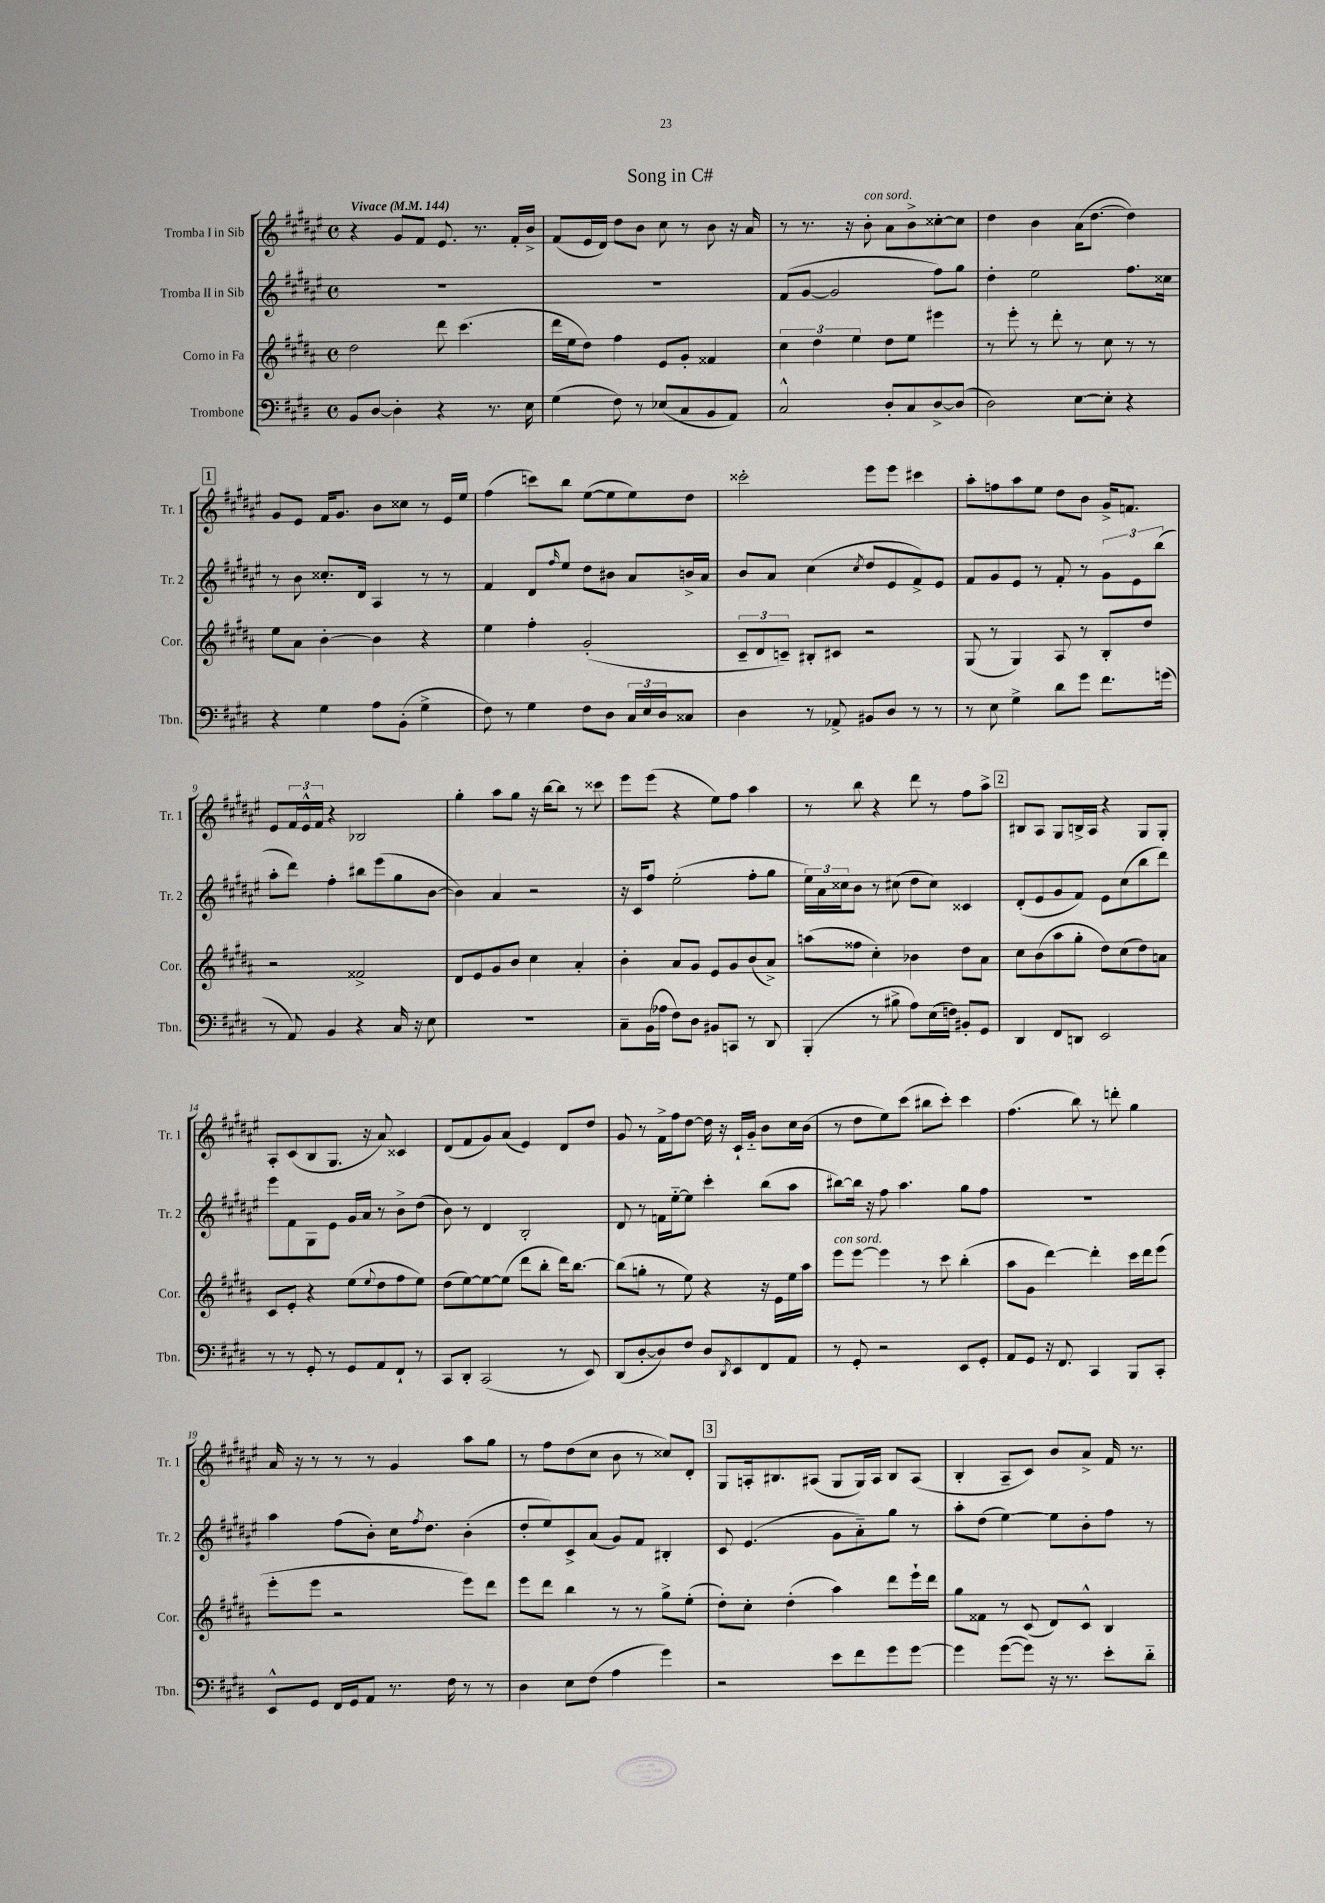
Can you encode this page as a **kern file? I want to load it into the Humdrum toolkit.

**kern	**kern	**kern	**kern
*staff4	*staff3	*staff2	*staff1
*clefF4	*clefG2	*clefG2	*clefG2
*k[f#c#g#d#]	*k[f#c#g#d#a#]	*k[f#c#g#d#a#e#]	*k[f#c#g#d#a#e#]
*M4/4	*M4/4	*M4/4	*M4/4
*met(c)	*met(c)	*met(c)	*met(c)
*MM144	*MM144	*MM144	*MM144
8BB	2dd#	1r	4r
[8D#	.	.	.
4D#']	.	.	8g#
.	.	.	8f#
4r	8ddd#	.	8.e#
.	(4.ccc#	.	.
.	.	.	8.r
8.r	.	.	.
.	.	.	16f#'
16E	.	.	16b^
=	=	=	=
(4G#	16ddd#	1r	(8f#
.	16ee	.	.
.	8dd#)	.	16e#
.	.	.	16d#)
8F#)	4ff#	.	8dd#
8r	.	.	8b
(8E-	8e	.	8cc#
8C#	8g#'	.	8r
8BB	4f##	.	8b
8AA)	.	.	16r
.	.	.	16a#
=	=	=	=
2C#^^	6cc#	(8f#	8r
.	.	[8g#	8.r
.	6dd#	.	.
.	.	2g#]	.
.	.	.	16r
.	6ee	.	.
.	.	.	8b'
8D#'	8dd#	.	8a#
8C#	8ee	.	8b^
[8D#^	4eee#	8ff#)	[8cc##'
(8D#]	.	8gg#	8cc##]
=	=	=	=
2D#)	8r	4dd#'	4dd#
.	8eee'	.	.
.	8r	2ee#	4b
.	8ddd#'	.	.
[8E	8r	.	(16a#
.	.	.	[8.dd#
8E']	8cc#	.	.
4r	8r	8.ff#	4dd#])
.	8r	.	.
.	.	16cc##	.
=	=	=	=
4r	8ee	8r	8g#
.	8a#	8b	8e#
4G#	[4b'	8.cc##'	16f#
.	.	.	8.g#
.	.	16d#	.
8A	4b]	4A#	8b
(8BB'	.	.	8cc##
4G#^	4r	8r	8r
.	.	8r	16e#
.	.	.	16ee#
=	=	=	=
8F#)	4ee	4f#	(4ff#
8r	.	.	.
4G#	4ff#'	8d#	8ccc)
.	.	16qqff#	.
.	.	8ee#	8bb
8F#	(2g#'	8dd#	([8ee#
8D#	.	8b#	8ee#]
24C#	.	8a#	8ee#)
24E	.	.	.
24D#	.	.	.
8C##	.	16b^	8dd#
.	.	16a#	.
=	=	=	=
4D#	12c#~	8b	2ccc##'
.	12d#	.	.
.	.	8a#	.
.	12c~)	.	.
8r	8B#'	(4cc#	.
8AA-^	8c#	.	.
.	.	8qcc#	.
8BB#	2r	8dd#	8eee#
8D#	.	8e#	8eee#
8r	.	8f#^)	4ccc#
8r	.	8e#	.
=	=	=	=
8r	(8G#	8f#	8aa#'
8E	8r	8g#	8ff
4G#^	4G#)	8e#	8aa#
.	.	8r	8ee#
8d#	8A#	8f#'	8dd#
8g#	8r	8r	8b
8.f#	8B'	12g#	16g#^
.	.	.	8.f
.	.	12e#	.
.	8dd#	.	.
.	.	(12bb	.
(16g	.	.	.
=	=	=	=
8r	2r	8aa#'	8e#
8AA)	.	8ddd#)	24f#
.	.	.	24e#^^
.	.	.	24f#
4BB	.	4ff#'	4r
4r	2f##^	8bb#	2B-
.	.	(8eee#	.
16C#	.	8gg#	.
16r	.	.	.
8E	.	[8b	.
=	=	=	=
1r	8d#	4b])	4gg#'
.	8e	.	.
.	8g#	4a#	8aa#
.	8b	.	8gg#
.	4cc#	2r	16r
.	.	.	[16bb
.	.	.	8bb]
.	4a#'	.	8r
.	.	.	8ccc##
=	=	=	=
8C#~	4b'	16r	8eee#
.	.	16c#	.
(16BB	.	8ff#	(8eee#
16A-	.	.	.
8F#)	8a#	(2ee#'	4r
8D#	8g#	.	.
8BB#	8e	.	8ee#)
8CC	8g#	.	8ff#
8r	(8b	8ff#'	4aa#
8DD#	8a#^)	8gg#	.
=	=	=	=
(4BBB'	(8aa	24ee#)	8r
.	.	24a#	.
.	.	24cc##	.
.	8ff##	8b	8bb
8r	4cc#')	8r	4r
8B#^	.	(8cc#	.
8A)	4b-	8dd#	8ddd#
(16E	.	8cc#)	8r
16F)	.	.	.
8BB#'	8dd#	4c##	8ff#
8GG#	8a#	.	8aa#^
=	=	=	=
4DD#	8cc#	(8d#'	8B#
.	(8b	8e#	8A#
8FF#	8aa#	8g#	8G#
8DD	8gg#'	8f#)	16B^
.	.	.	16A#
2EE	8dd#)	8e#	4r
.	(8cc#	(8cc#	.
.	8dd#)	8bb	8G#
.	8a	8ddd#)	8G#'
=	=	=	=
8r	8c#	8eee#	8A#'
8r	8e'	8f#	(8c#
8GG#'	4r	8G#	8B
8r	.	8e#	8.G#
8GG#	(8ee	16g#	.
.	.	16a#	16r
.	8qqee	.	.
8AA	8dd#	8r	8a#)
8FF#`	8ff#	8b^	4c##
8r	8ee)	(8dd#	.
=	=	=	=
8CC#	(8dd#	8b)	(8d#
8DD#'	[8ee)	8r	8f#
(2CC#	8ee_	4d#	8g#)
.	(8ee]	.	(8a#
.	8ddd#	2B'	4e#)
.	8bb'	.	.
8r	16ddd#)	.	8d#
.	[8.bb	.	.
8EE)	.	.	8dd#
=	=	=	=
(8DD#	(8bb]	8d#	8g#
[8D#'	8gg'	8r	8r
8D#])	8r	16f	16f#^
.	.	[16ee#'~	16ff#
8F#	8ee)	8ee#]	[8dd#
8D#	4r	4ccc#'	16dd#]
.	.	.	16r
8qDD#	.	.	.
8EE	.	.	16c#`
.	.	.	16g#'~
8FF#	16r	(8bb	8b
.	16e	.	.
8AA	16ee	8aa#	16cc#
.	16aa#	.	(16b
=	=	=	=
8r	8eee	[8bb#)	8r
8GG#'	[8eee	16bb#]	8dd#
.	.	16r	.
2r	4eee]	8ff#	8ee#)
.	.	4.aa#	(8ccc#
.	8r	.	8bb#
.	8ccc#	.	8ccc#')
8EE	(4bb'	8gg#	4ccc#
8GG#'	.	8ff#	.
=	=	=	=
8AA	8aa#	1r	(4.ff#
8GG#	8g#	.	.
16r	[4ddd#)	.	.
8.FF#	.	.	.
.	.	.	8bb)
4CC#	4ddd#']	.	8r
.	.	.	8ddd'
8BBB	16ccc#	.	4gg#
.	16ddd#	.	.
8CC#'	(8eee	.	.
=	=	=	=
8EE^^	8eee'	4aa#	16a#
.	.	.	16r
8GG#	8eee	.	8r
16FF#	2r	(8ff#	8r
16GG#	.	.	.
8AA	.	8b')	8r
8.r	.	16cc#	4g#
.	.	8qff#	.
.	.	8.dd#	.
16F#	.	.	.
8r	8eee)	(4b'	8aa#
8r	8ddd#	.	8gg#
=	=	=	=
4D#	8eee	8dd#'	8r
.	8ddd#	8ee#)	8ff#
8E	4bb	8c#^	(8dd#
(8F#	.	(8a#	8cc#
4A	8r	8g#)	8b
.	8r	8f#	8r
4g#)	8gg#^	4B#'	8cc##)
.	(8ee'	.	8d#'
=	=	=	=
2r	8dd#')	8c#	8G#
.	8cc#'	(4.e#	16A'
.	.	.	8.B#
.	(4dd#'	.	.
.	.	.	(8A#
8e	4aa#)	8g#	8G#
8f#	.	8a#'~)	16G#)
.	.	.	16A#
8g#	8ddd#	8gg#	8B#
[8g#	16eee`	8r	(8A#
.	16ddd#	.	.
=	=	=	=
4g#]	8gg#	8aa#'	4B'
.	8f##	(8dd#	.
([8g#	8r	[4ee#)	8A#~
8g#])	(8c#	.	8c#)
16r	8d#)	8ee#]	8b
8.r	.	.	.
.	8c#^^	8b'	8a#^
8e'	4B	8ff#	16f#
.	.	.	8.r
8d#'~	.	8r	.
==	==	==	==
*-	*-	*-	*-
